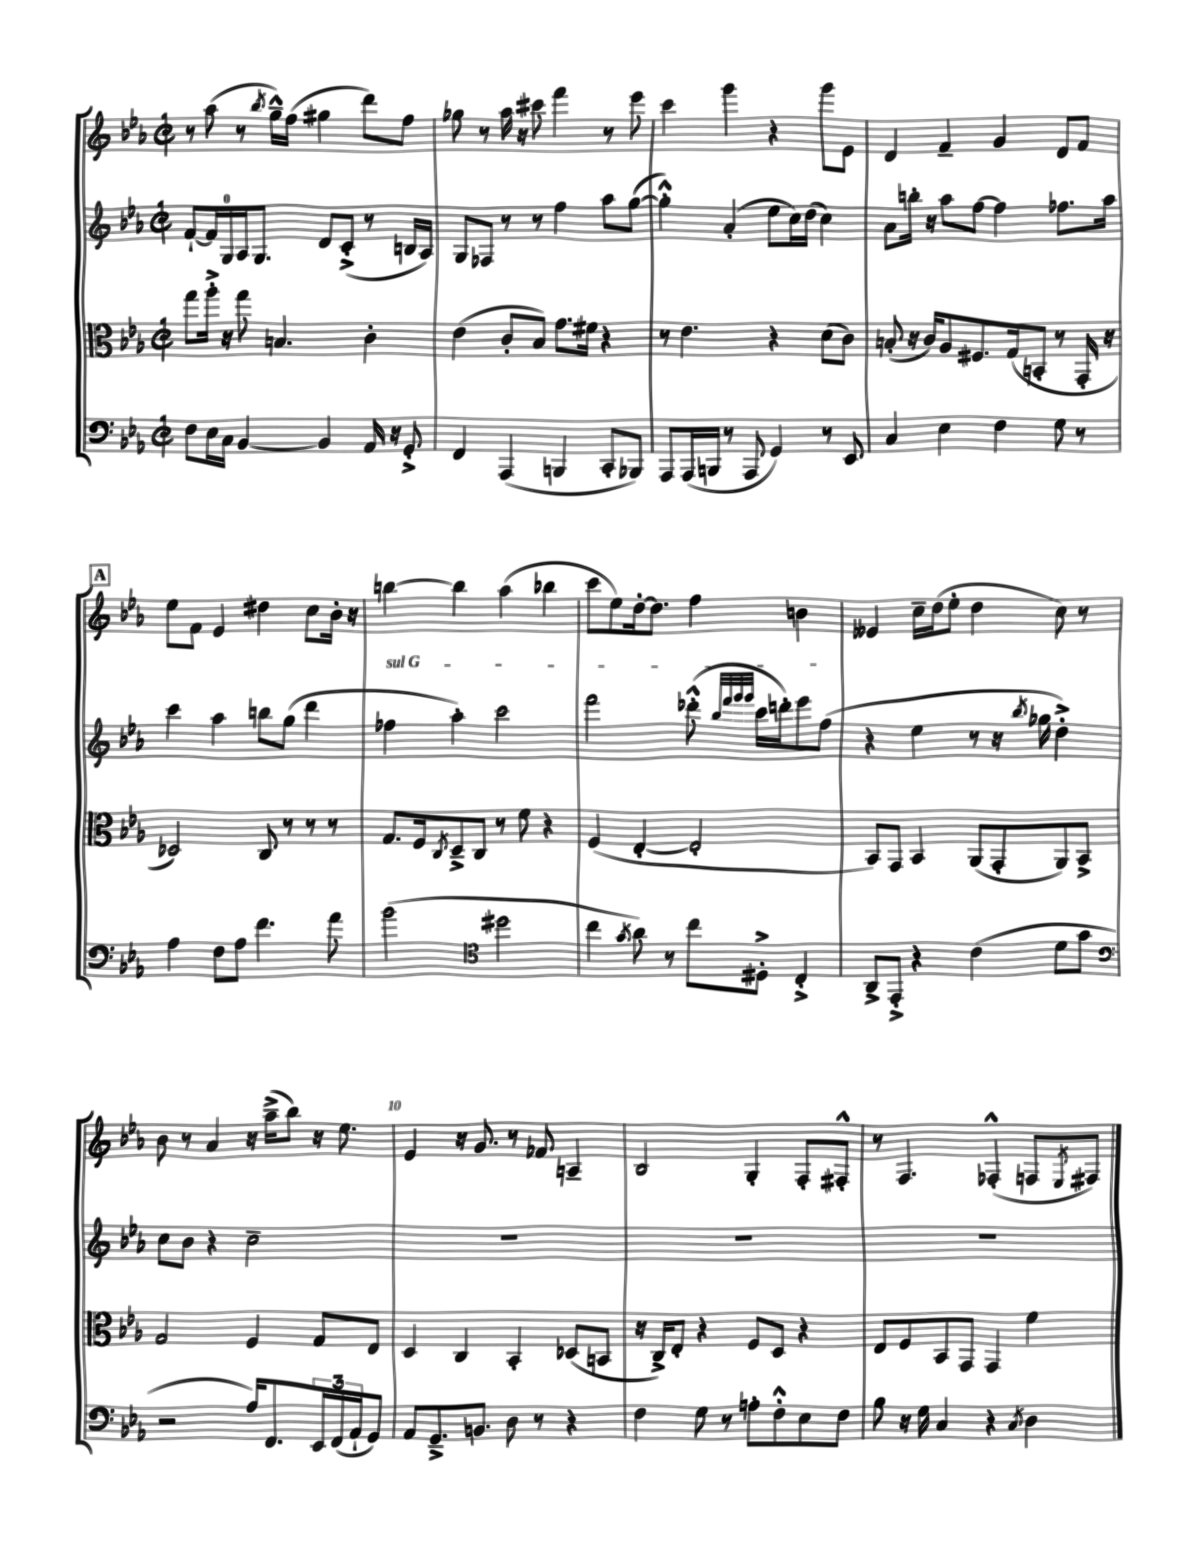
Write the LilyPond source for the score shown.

<<
\new StaffGroup <<
\new Staff = "s0" {
    \clef treble \key ees \major \defaultTimeSignature \time 2/2
    r8 aes''8( r8 \acciaccatura { bes''8 } g''16---^) f''16( gis''4 d'''8) f''8 |
    ges''8 r8 aes''16 r16 cis'''8 f'''4 r8 ees'''8 |
    c'''4 g'''4 r4 g'''8 ees'8 |
    d'4 f'4-- g'4 d'8 f'8 |
    \mark \markup { \box "A" } ees''8 f'8 ees'4 dis''4 c''8 bes'16-. r16 |
    b''4~ b''4 aes''4( bes''4 |
    c'''8 ees''8) d''16~-. d''8. f''4 b'4 |
    eeses'4 c''16-- d''16( ees''8-. d''4 c''8) r8 |
    bes'8 r8 aes'4 r16 aes''16--->( bes''8) r16 ees''8. |
    ees'4 r16 g'8. r8 fes'8 a4-- |
    bes2 g4-. f8-. fis8-.-^ |
    r8 f4. fes4-.-^( f8 \acciaccatura { ees8 } fis8) \bar "|." |
}
\new Staff = "s1" {
    \clef treble \key ees \major \defaultTimeSignature \time 2/2
    f'8~-! f'16 g16-0 aes16 g8. d'8 c'8-.->( r8 b16 aes16) |
    g8 fes8 r8 r8 f''4 aes''8 g''8~( |
    g''4-.-^) aes'4-.( ees''8 c''16) d''16( c''4) |
    aes'8 b''16-. r16 aes''8 f''8~ f''4 fes''8. aes''16 |
    \mark \markup { \box "A" } c'''4 aes''4 b''8 g''8( d'''4 |
    \once \override TextSpanner.bound-details.left.text = \markup { \italic "sul G" } fes''4\startTextSpan aes''4-.) c'''2 |
    f'''2 des'''8-.-^( \grace { bes''32 f'''32 g'''32 g'''32 } c'''16 d'''16-.) ees'''8 f''8\stopTextSpan( |
    r4 ees''4 r8 r16 \acciaccatura { bes''8 } ges''16 d''4-.->) |
    c''8 bes'8 r4 c''2-- |
    R1 |
    R1 |
    R1 \bar "|." |
}
\new Staff = "s2" {
    \clef alto \key ees \major \defaultTimeSignature \time 2/2
    g''8 aes''16-.-> r16 g''8 b4. c'4-. |
    ees'4( c'8-. bes8) g'8. fis'16 r4 |
    r8 ees'4. r4 d'8( c'8) |
    b8-.( r16 c'16) aes8 fis8. g16( b,8-. r8 g,16-. r16 |
    \mark \markup { \box "A" } des2) c8 r8 r8 r8 |
    g8. f16 \acciaccatura { c8 } d8---> c8 r8 f'8 r4 |
    f4( ees4~-. ees2-. |
    bes,8) g,8 bes,4 aes,8( g,8-. aes,8) bes,8-> |
    g2 f4 g8 ees8 |
    d4 c4 bes,4-. des8( b,8 |
    r16 c16->) ees8-. r4 f8 d8 r4 |
    ees8 f8 bes,8 g,8 g,4 f'4 \bar "|." |
}
\new Staff = "s3" {
    \clef bass \key ees \major \defaultTimeSignature \time 2/2
    f8 ees16 c16 bes,4~ bes,4 aes,16 r16 g,8-.-> |
    f,4 aes,,4( b,,4 c,8-. bes,,8) |
    aes,,8 aes,,16( b,,16 r8 aes,,8 g,4) r8 ees,8 |
    c4 ees4 f4 g8 r8 |
    \mark \markup { \box "A" } aes4 f8 aes8 f'4. aes'8 |
    bes'2( \clef tenor dis''2 |
    c''4 \acciaccatura { g'8 } aes'8) r8 c''8 dis8-.-> c4-.-> |
    aes,8-> ees,8-.-> r4 c'4( d'8 g'8 |
    \clef bass r2 aes16) f,8. \tuplet 3/2 { ees,16 f,16( aes,16-! } g,8) |
    aes,8 g,8.---> b,8. d8 r8 r4 |
    f4 g8 r8 a8-. f8-.-^ ees8 f8 |
    bes8 r16 g16 c4 r4 \acciaccatura { c8 } d4 \bar "|." |
}
>>
>>
\layout { \context { \Score \override BarNumber.break-visibility = ##(#f #t #t) barNumberVisibility = #(every-nth-bar-number-visible 5) } }
